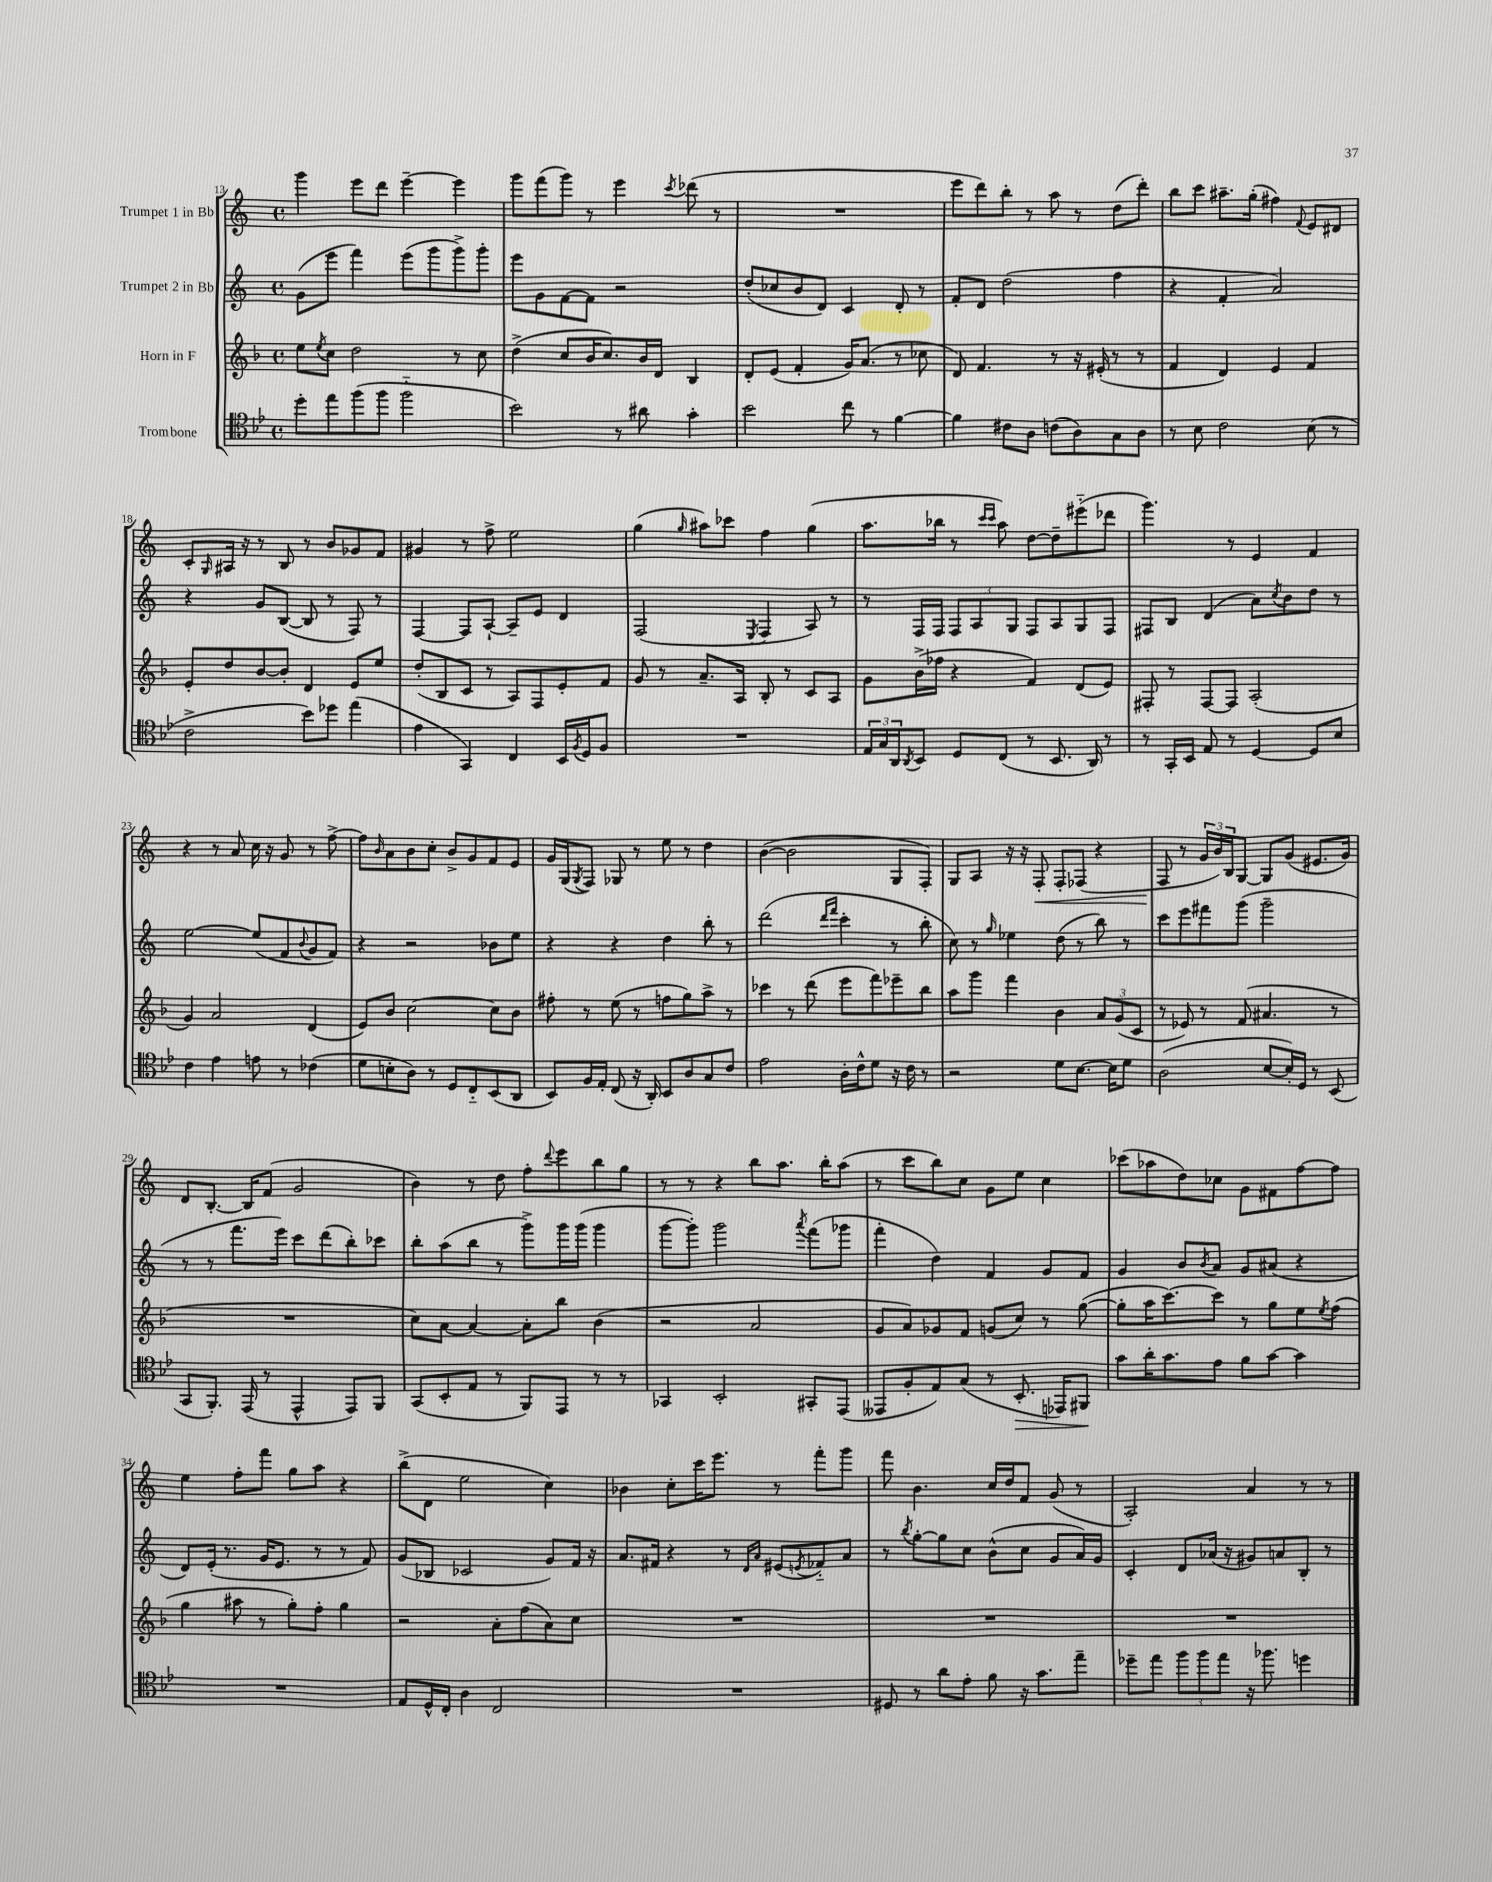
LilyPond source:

<<
\new StaffGroup <<
\new Staff = "s0" \with { instrumentName = "Trumpet 1 in Bb" } {
    \clef treble \key c \major \defaultTimeSignature \time 4/4
    g'''4 e'''8 d'''8 e'''4~-- e'''4 |
    g'''8 f'''8( g'''8) r8 e'''4 \acciaccatura { c'''8 } des'''8( r8 |
    R1 |
    e'''8 d'''8) b''8-. r8 a''8 r8 d''8( d'''8-.) |
    b''8 c'''8 ais''8.-- g''16-.( fis''4) \appoggiatura { f'8 } e'8 dis'8 |
    c'8-. \grace { g16 } ais16 r16 r8 b8 r8 b'8 ges'8 f'8 |
    gis'4 r8 f''8-> e''2 |
    g''4( \grace { g''16 } ais''8) ces'''8 f''4 g''4( |
    a''8. bes''16 r8 \grace { c'''16 c'''16 } a''8) d''8~ d''8-- eis'''8-_( des'''8 |
    g'''4.) r8 e'4 f'4 |
    r4 r8 a'8 c''16 r16 g'8 r8 f''8~-> |
    f''8 \grace { b'16 } a'8 b'8 c''8-. b'8-> g'8 f'8 e'8 |
    g'16 g16( \acciaccatura { g8 } f8) ges8 r8 e''8 r8 d''4 |
    b'4~( b'2 g8 f8-.) |
    g8 a8 r16 r16 f8-.\< f8-. fes8( r4 |
    f8\! r8 \tuplet 3/2 { g'16 b'16) b16 } g8~ g8 g'8( eis'8. g'16) |
    d'8 b8.~-. b16 f'8( g'2 |
    b'4) r8 d''8 f''8-. \appoggiatura { d'''8 } e'''8 b''8 g''8 |
    r8 r8 r4 b''8 a''8. b''16-. a''8( |
    r8 c'''8 b''8) c''8 g'8 e''8 c''4 |
    ces'''8( aes''8 d''8) ces''8 g'8 fis'8 f''8~ f''8 |
    e''4 f''8-. f'''8 g''8 a''8 r4 |
    b''8->( d'8 e''2 c''4) |
    bes'4 c''8-. c'''16 e'''8. r8 f'''8-. g'''8 |
    f'''8 b'4. c''16 d''16 f'8 g'8( r8 |
    a2-.) a'4 r8 r8 \bar "|." |
}
\new Staff = "s1" \with { instrumentName = "Trumpet 2 in Bb" } {
    \clef treble \key c \major \defaultTimeSignature \time 4/4
    g'8( e'''8 f'''4) e'''8( g'''8 g'''8->) g'''8-. |
    e'''8 g'8 f'8~ f'8 r2 |
    d''8-.( ces''8 b'8 d'8) c'4 d'8-. r8 |
    f'8-. d'8 d''2( f''4 |
    r4 f'4-. a'2) |
    r4 g'8 b8~( b8 r8 f8) r8 |
    f4~ f8 a8~-! a8-- e'8 d'4 |
    f2( \acciaccatura { e8 } f4 a8) r8 |
    r8 f16 f16 \tuplet 3/2 { f8 a8 g8 } f8 a8 g8 f8 |
    fis8 b8 d'4( a'8) \acciaccatura { c''8 } b'8 d''8 r8 |
    e''2~ e''8( f'8 \appoggiatura { b'8 } g'8 f'8) |
    r4 r2 bes'8 e''8 |
    r4 r4 d''4 b''8-. r8 |
    d'''2( \grace { d'''16 f'''16 } c'''4-. r8 b''8-. |
    c''8) r8 \grace { g''16 } ees''4 d''8( r8 b''8) r8 |
    c'''8 e'''8 fis'''8 g'''8( g'''2-- |
    r8 r8 f'''8. e'''16) c'''8 d'''8( b''8-.) ces'''8 |
    b''8-. a''8( b''8 r8 g'''8->) g'''16 g'''16( g'''4 |
    g'''8~ g'''8-.) g'''2 \acciaccatura { a'''8 } f'''8( ges'''8 |
    f'''4-. d''4) f'4 g'8 f'8 |
    g'4 b'8 \acciaccatura { b'8 } a'8 g'8 ais'8( r4 |
    d'8) e'16-.( r8. g'16 e'8. r8 r8 f'8) |
    g'8( bes8 ces'2 g'8) f'16 r16 |
    a'8. fis'16 r4 r8 \grace { d'16 a'16 } eis'8( \acciaccatura { e'8 } fes'8-_) a'8 |
    r8 \acciaccatura { b''8 } g''8~-. g''8 c''8 b'8-^( c''8 g'8 a'16) g'16 |
    c'4-. d'8 aes'16( r16 gis'8) a'8 b8-. r8 \bar "|." |
}
\new Staff = "s2" \with { instrumentName = "Horn in F" } {
    \clef treble \key f \major \defaultTimeSignature \time 4/4
    e''8 \acciaccatura { e''8 } c''8 d''2 r8 c''8 |
    d''4->( c''8 bes'16 c''8.) bes'16 d'16 bes4 |
    d'8-. e'8( f'4-. g'16) a'8.( r8 ces''8 |
    d'8) f'4. r8 r16 eis'16-.( r8 r8 |
    f'4 d'4) e'4 f'4 |
    e'8-. d''8 bes'8~ bes'8-. d'4 e'8 e''8 |
    d''8-.( bes8 c'8 r8 a8) f8 e'8-. f'8 |
    g'8 r8 a'8.-- a16 bes8-. r8 c'8 a8 |
    g'8 bes'16->( fes''16 r4 f'4) d'8( e'8) |
    fis8-. r8 fis8~ fis8 a2-.( |
    g'4) a'2 d'4( |
    e'8) bes'8 c''2~ c''8 bes'8 |
    fis''8-. r8 e''8( r8 f''8 g''8) a''8-> r8 |
    ces'''4 r8 d'''8( e'''8 f'''8) ees'''8-- bes''8 |
    a''8 g'''8 f'''4 bes'4 \tuplet 3/2 { a'8 g'8( c'8 } |
    r8 ees'8) r8 f'8( ais'4. r8 |
    R1 |
    c''8) a'8~ a'4~ a'8-. bes''8 bes'4( |
    r2 a'2 |
    g'8 a'8) ges'8 f'8 g'8( c''8) r8 g''8~( |
    g''8-. a''16 c'''8.~) c'''8 r8 g''8 e''8 \acciaccatura { e''8 } f''8( |
    g''4 ais''8 r8 g''8-.) f''8-. g''4 |
    r2 a'8-. f''8( a'8) c''8 |
    R1 |
    R1 |
    R1 \bar "|." |
}
\new Staff = "s3" \with { instrumentName = "Trombone" } {
    \clef tenor \key bes \major \defaultTimeSignature \time 4/4
    d''8-. ees''8 f''8( f''8 f''2-_ |
    bes'2) r8 ais'8 g'4-. |
    bes'2 c''8 r8 f'4~ |
    f'4 cis'8 a8 c'8( a8) g8 a8 |
    r8 bes8 c'2 bes8( r8 |
    c'2-> bes'8) des''8 ees''4( |
    ees'4 g,4) c4 bes,16 \acciaccatura { f8 } d16 f8 |
    R1 |
    \tuplet 3/2 { ees16 g16 a,16 } \acciaccatura { a,8 } bes,8 d8 c8( r8 bes,8. a,16) r8 |
    r8 g,16-. bes,16 ees8 r8 d4~ d8 bes8 |
    c'4 ees'4 e'8 r8 ces'4( |
    d'8 b8-. a8) r8 d8 c8-_ bes,8( a,8 |
    bes,8) f16 ees16-. c8( r16 a,16-.) bes,8 a8 g8 c'8 |
    ees'2 a16-. c'16-^ d'8 r16 c'16 r8 |
    r2 d'8 bes8.~ bes16 d'8 |
    a2( bes8~ bes16-.) d16 r8 bes,8( |
    g,8 f,8.-.) ees,16( r8 ees,4-^ ees,8) f,8 |
    g,8( bes,8-. ees8 r8 f,8) ees,8 r8 r8 |
    ges,4 bes,2-. gis,8-. ees,8( |
    eeses,8 f8-. ees8) g8( r8 bes,8.-.\> ees,16) fis,8\! |
    g'8 a'16-. g'8. ees'8 f'8 g'8~ g'4 |
    R1 |
    ees8 d16-^ c16-. a4 c2 |
    R1 |
    dis8 r8 a'8 ees'8-. f'8 r16 g'8. ees''8-- |
    des''8-- ees''8 \tuplet 3/2 { f''8 f''8 ees''8 } r16 fes''8. d''4 \bar "|." |
}
>>
>>
\layout { \context { \Score currentBarNumber = #13 } }
